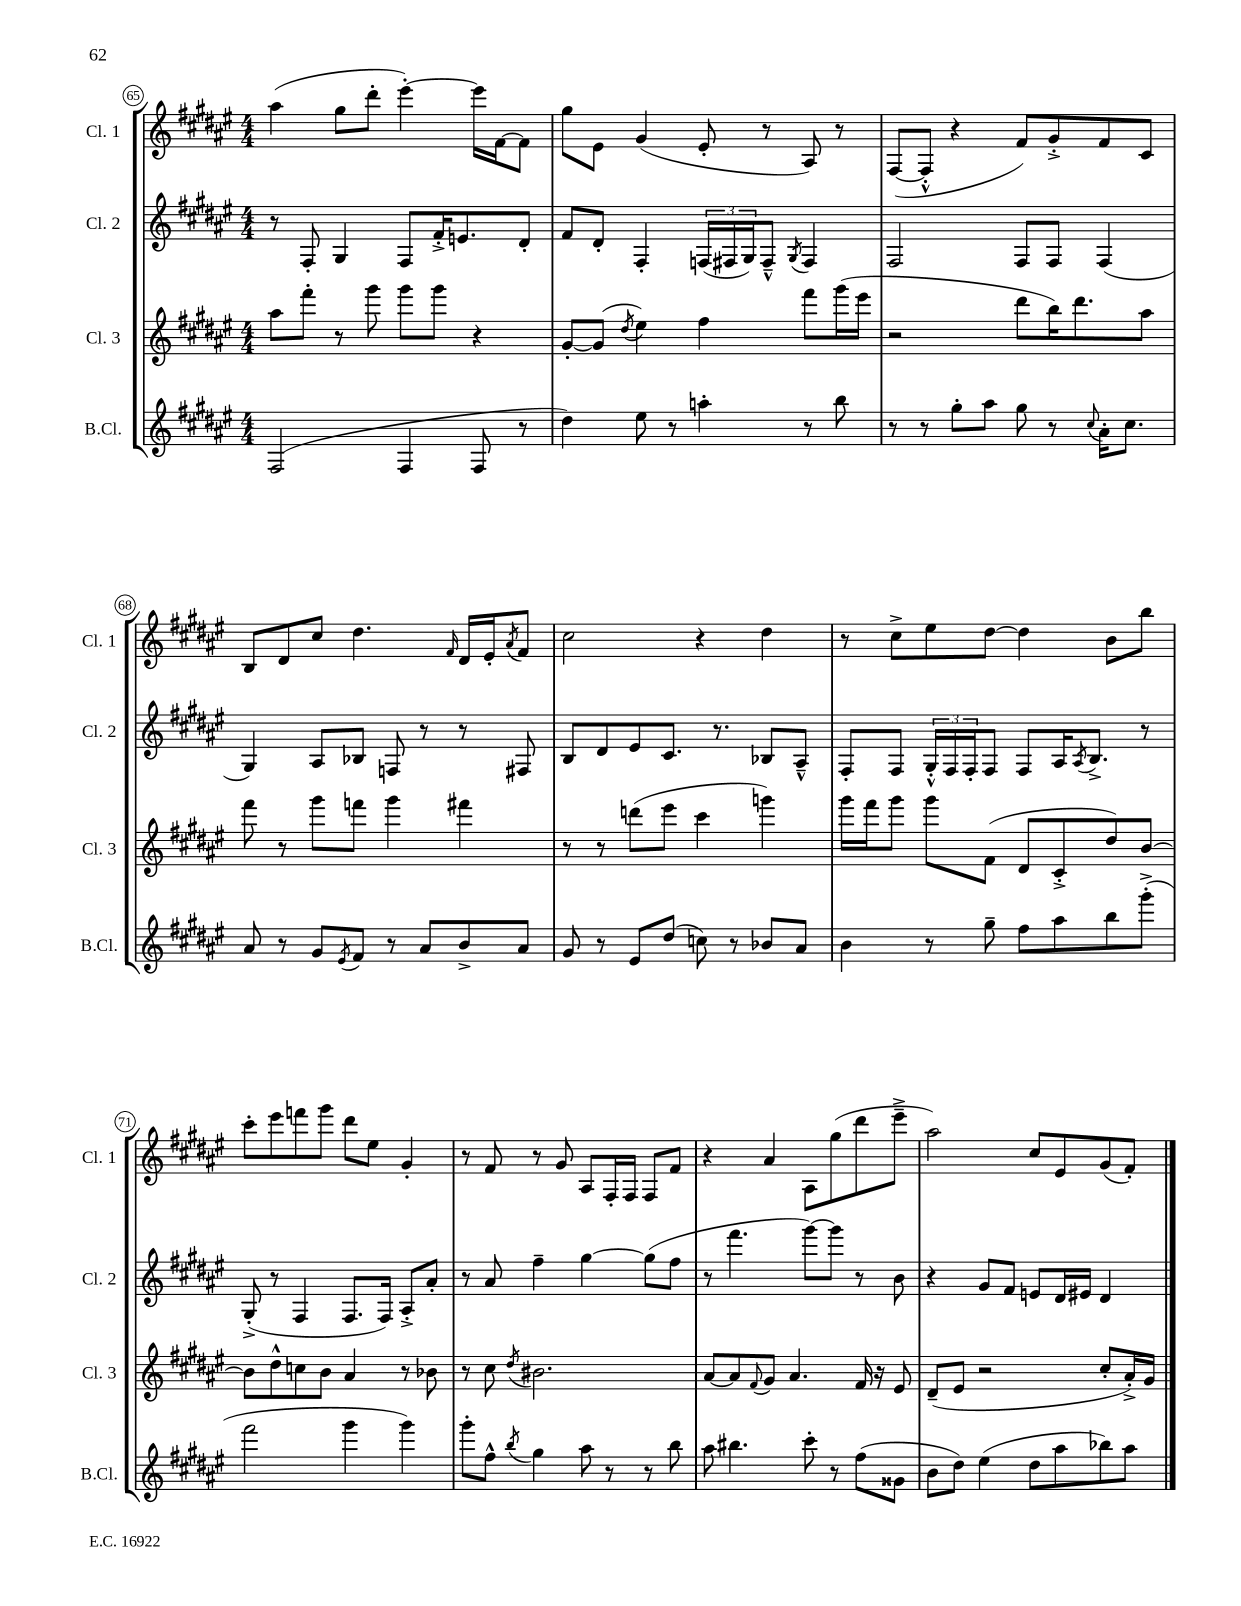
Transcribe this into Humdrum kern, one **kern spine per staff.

**kern	**kern	**kern	**kern
*part4	*part3	*part2	*part1
*staff4	*staff3	*staff2	*staff1
*I"B.Cl.	*I"Cl. 3	*I"Cl. 2	*I"Cl. 1
*I'B.Cl.	*I'Cl. 3	*I'Cl. 2	*I'Cl. 1
*clefG2	*clefG2	*clefG2	*clefG2
*k[f#c#g#d#a#e#]	*k[f#c#g#d#a#e#]	*k[f#c#g#d#a#e#]	*k[f#c#g#d#a#e#]
*M4/4	*M4/4	*M4/4	*M4/4
=65	=65	=65	=65
(2F#/	8aa#\L	8r	(4aa#\
.	8fff#'\J	8F#'/	.
.	8r	4G#/	8gg#\L
.	8ggg#\	.	8ddd#'\J
4F#/	8ggg#\L	8F#/L	[4eee#'\)
.	8ggg#\J	16f#'^/K	.
.	.	8.en/	.
8F#/	4r	.	16eee#\LL]
.	.	.	[16f#\J
8r	.	8d#'/J	8f#\J]
=66	=66	=66	=66
4dd#\)	[8g#'/L	8f#/L	8gg#\L
.	(8g#/J]	8d#'/J	8e#\J
.	8qdd#/	.	.
8ee#\	4ee#\)	4F#'/	(4g#/
8r	.	.	.
4aan'\	4ff#\	(24Fn/LL	8e#'/
.	.	24F#X/	.
.	.	24G#/J)	.
.	.	8F#~^^/J	8r
.	.	8qG#/	.
8r	8fff#\L	4F#/	8A#/)
8bb\	(16ggg#\L	.	8r
.	16eee#\JJ	.	.
=67	=67	=67	=67
8r	2r	2F#/	([8F#/L
8r	.	.	8F#'^^/J]
8gg#'\L	.	.	4r
8aa#\J	.	.	.
8gg#\	8ddd#\L	8F#/L	8f#/L)
8r	16bb\K)	8F#/J	8g#'^/
.	8.ddd#\	.	.
8qqcc#/	.	.	.
16a#'\KL	.	(4F#/	8f#/
8.cc#\J	.	.	.
.	8aa#\J	.	8c#/J
!!LO:LB:g=z
=68	=68	=68	=68
8a#/	8fff#\	4G#/)	8B/L
8r	8r	.	8d#/
8g#/L	8ggg#\L	8A#/L	8cc#/J
8qe#/	.	.	.
8f#/J	8fffn\J	8B-X/J	4.dd#\
8r	4ggg#\	8Fn/	.
8a#/L	.	8r	.
.	.	.	16qqf#/
8b^/	4fff#X\	8r	16d#/LL
.	.	.	16e#'/J
.	.	.	8qa#/
8a#/J	.	8F#X/	8f#/J
=69	=69	=69	=69
8g#/	8r	8B/L	2cc#\
8r	8r	8d#/	.
8e#/L	(8dddn\L	8e#/	.
(8dd#/J	8eee#\J	8.c#/J	.
8ccn\)	4ccc#\	.	4r
.	.	8.r	.
8r	.	.	.
8b-X/L	4gggn\)	8B-X/L	4dd#\
8a#/J	.	8A#~^^/J	.
=70	=70	=70	=70
4b\	16ggg#\LL	8F#'/L	8r
.	16fff#\J	.	.
.	8ggg#\J	8F#/J	8cc#^\L
8r	8ggg#\L	24G#'^^/LL	8ee#\
.	.	24F#/	.
.	.	24F#'/J	.
8gg#~\	(8f#\J	8F#/J	[8dd#\J
8ff#\L	8d#/L	8F#/L	4dd#\]
8aa#\	8c#'^/	16A#/K	.
.	.	8qA#/	.
.	.	8.B^/J	.
8bb\	8dd#/)	.	8b\L
(8ggg#'^\J	[8b/J	8r	8bb\J
!!LO:LB:g=z
=71	=71	=71	=71
2fff#\	8b\L]	(8G#'^/	8ccc#'\L
.	8dd#^^\	8r	8eee#\
.	8ccn\	4F#/	8fffn\
.	8b\J	.	8ggg#\J
4ggg#\	4a#/	8.F#/L	8ddd#\L
.	.	.	8ee#\J
.	.	16F#/Jk)	.
4ggg#\)	8r	8A#'^/L	4g#'/
.	8b-X\	8a#'/J	.
=72	=72	=72	=72
8ggg#'\L	8r	8r	8r
8ff#^^\J	8cc#\	8a#/	8f#/
8qbb/	8qdd#/	.	.
4gg#\	2.b#X\	4ff#~\	8r
.	.	.	8g#/
8aa#\	.	[4gg#\	8A#/L
8r	.	.	16F#'/L
.	.	.	16F#/JJ
8r	.	(8gg#\L]	8F#/L
8bb\	.	8ff#\J	8f#/J
=73	=73	=73	=73
8aa#\	[8a#/L	8r	4r
4.bb#X\	8a#/]	4.fff#\	.
.	8qqf#/	.	.
.	8g#/J	.	4a#/
.	4.a#/	.	.
8ccc#'\	.	[8ggg#\L)	8A#\L
8r	.	8ggg#\J]	(8gg#\
(8ff#\L	16f#/	8r	8ddd#\
.	16r	.	.
8g##X\J	8e#/	8b\	8eee#~^\J
=74	=74	=74	=74
8b\L	(8d#~/L	4r	2aa#\)
8dd#\J)	8e#/J	.	.
(4ee#\	2r	8g#/L	.
.	.	8f#/J	.
8dd#\L	.	8en/L	8cc#/L
8aa#\	.	16d#/L	8e#/
.	.	16e#X/JJ	.
8bb-X\)	8cc#'/L	4d#/	(8g#/
8aa#\J	16a#'^/L)	.	8f#'/J)
.	16g#/JJ	.	.
==	==	==	==
*-	*-	*-	*-
